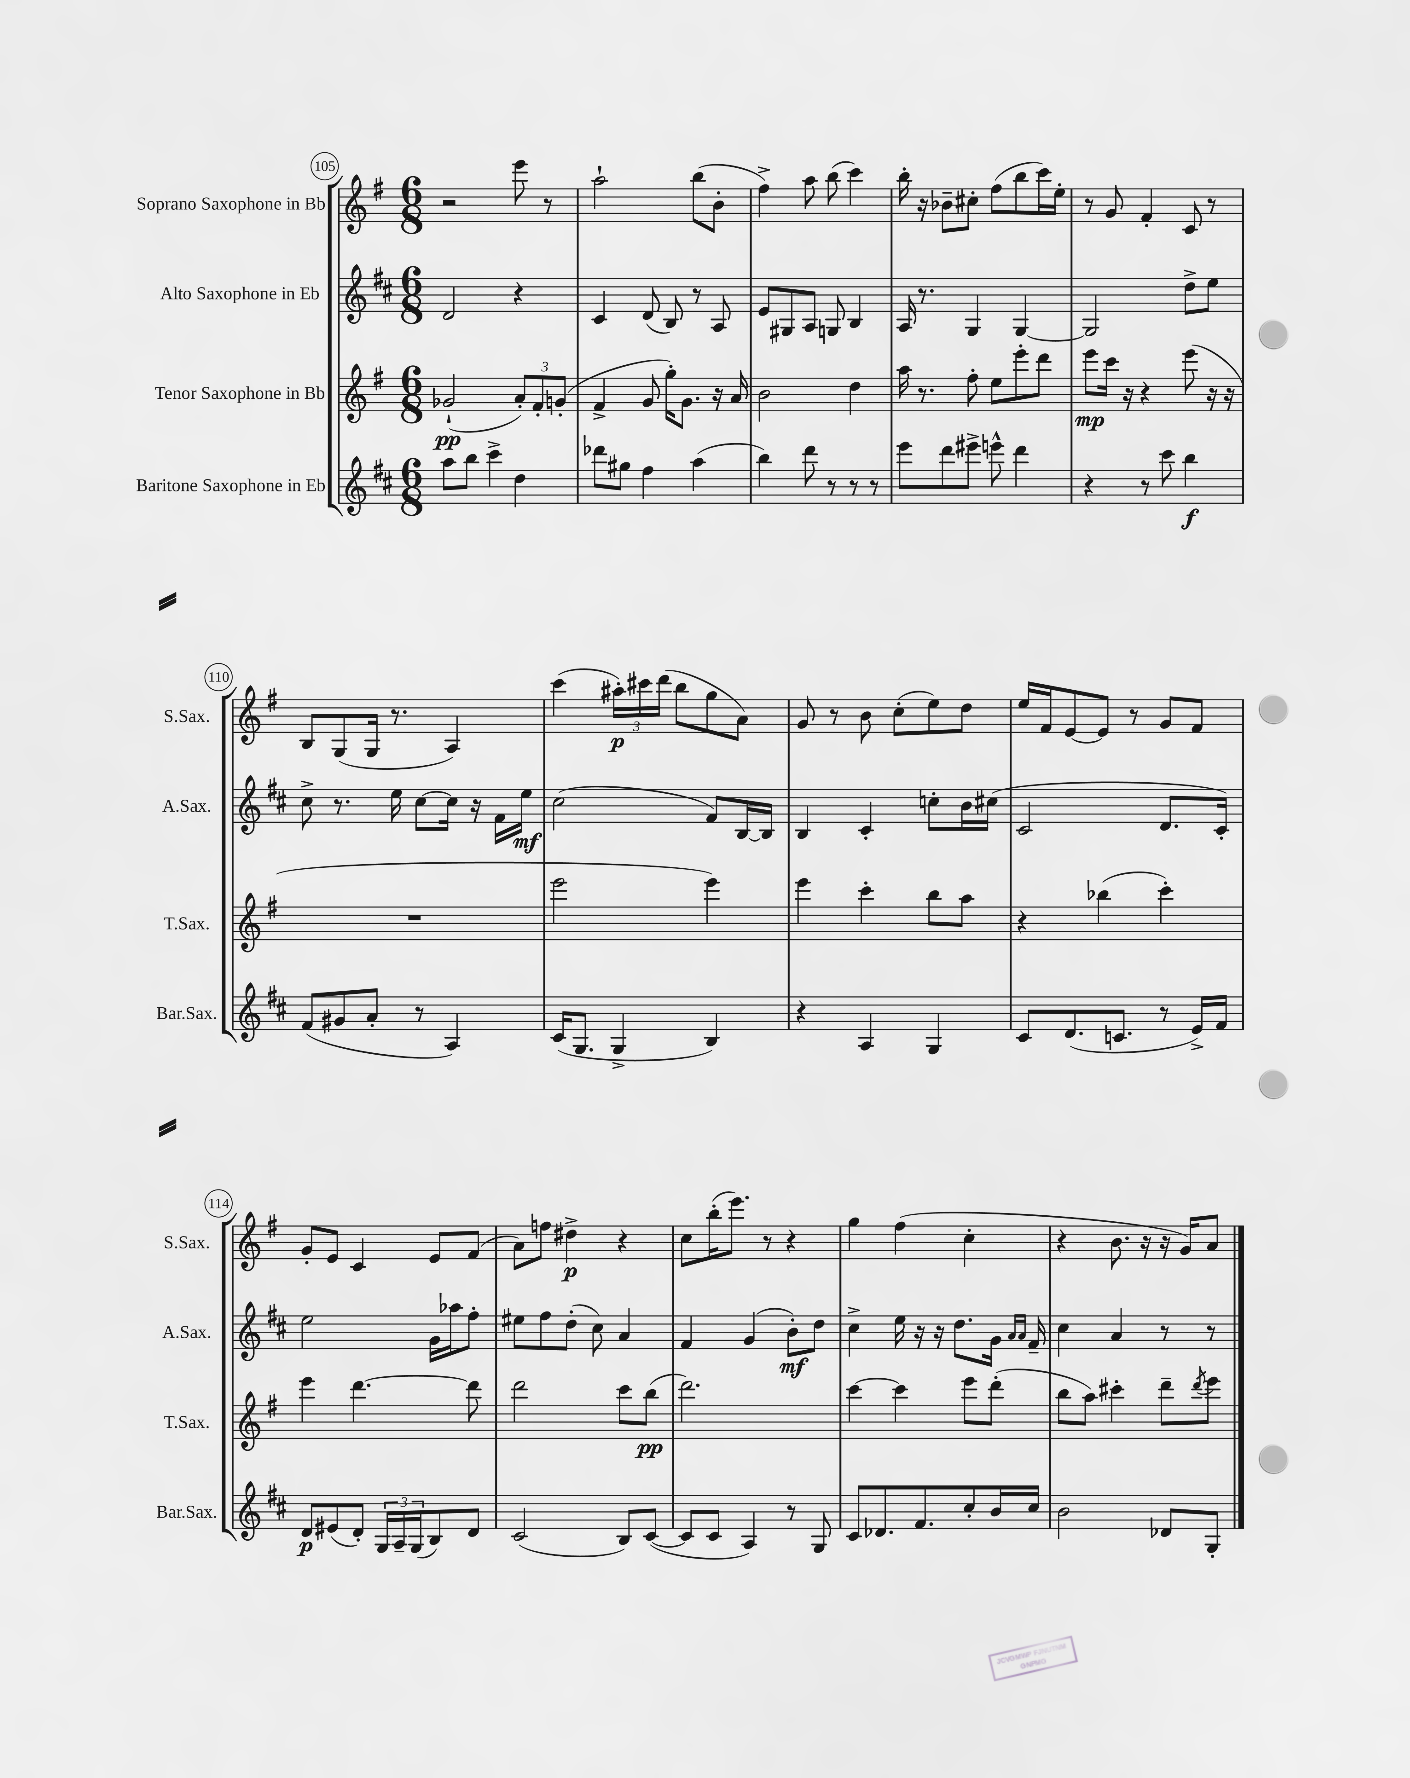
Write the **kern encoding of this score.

**kern	**kern	**kern	**kern
*staff4	*staff3	*staff2	*staff1
*clefG2	*clefG2	*clefG2	*clefG2
*k[f#c#]	*k[f#]	*k[f#c#]	*k[f#]
*M6/8	*M6/8	*M6/8	*M6/8
8aa	(2g-`	2d	2r
8bb	.	.	.
4ccc#^	.	.	.
4dd	12a')	4r	8eee
.	12f#'	.	.
.	.	.	8r
.	(12g'	.	.
=	=	=	=
8ddd-	4f#^	4c#	2aa`
8gg#	.	.	.
4ff#	8g	(8d	.
.	16gg')	8B)	.
.	8.g	.	.
(4aa	.	8r	(8bb
.	16r	8A	8b'
.	16a	.	.
=	=	=	=
4bb)	2b	8e	4ff#^)
.	.	8G#	.
8ddd	.	8A	8aa
8r	.	8G	(8bb
8r	4dd	4B	4ccc)
8r	.	.	.
=	=	=	=
8eee	16aa	16A	16bb'
.	8.r	8.r	16r
8ddd	.	.	8b-~
8eee#^	8ff#'	4G	8cc#'
8eee^^	8ee	.	(8ff#
4ddd	8eee'	[4G	8bb
.	8ddd	.	16ccc)
.	.	.	16ee'
=	=	=	=
4r	8eee	2G]	8r
.	16ccc	.	8g
.	16r	.	.
8r	4r	.	4f#'
8ccc#	.	.	.
4bb	(8eee	8dd^	8c
.	16r	8ee	8r
.	16r	.	.
=	=	=	=
(8f#	2.r	8cc#^	8B
8g#	.	8.r	(8G
8a'	.	.	16G
.	.	16ee	8.r
8r	.	[8cc#	.
4A)	.	16cc#]	4A)
.	.	16r	.
.	.	16f#	.
.	.	16ee	.
=	=	=	=
(16c#	2eee	(2cc#	(4ccc
8.G	.	.	.
4G^	.	.	24aa#')
.	.	.	24ccc#
.	.	.	(24ddd
.	.	.	8bb
4B)	4eee)	8f#)	8gg
.	.	[16B	8a)
.	.	16B]	.
=	=	=	=
4r	4eee	4B	8g
.	.	.	8r
4A	4ccc'	4c#'	8b
.	.	.	(8cc'
4G	8bb	8cc'	8ee)
.	8aa	16b	8dd
.	.	(16cc#	.
=	=	=	=
8c#	4r	2c#	16ee
.	.	.	16f#
(8.d	.	.	[8e
.	(4bb-	.	8e]
8.c	.	.	.
.	.	.	8r
8r	4ccc')	8.d	8g
16e^)	.	.	8f#
16f#	.	16c#')	.
=	=	=	=
8d	4eee	2ee	8g'
(8e#	.	.	8e
8d')	[4.ddd	.	4c
24G	.	.	.
24A~	.	.	.
(24G	.	.	.
8B)	.	16g	8e
.	.	16aa-	.
8d	8ddd]	8ff#'	(8f#
=	=	=	=
(2c#	2ddd	8ee#	8a)
.	.	8ff#	8ff
.	.	(8dd'	4dd#^
.	.	8cc#)	.
8B)	8ccc	4a	4r
([8c#	(8bb	.	.
=	=	=	=
8c#]	2.ddd)	4f#	8cc
8c#	.	.	(16bb'
.	.	.	8.eee)
4A)	.	(4g	.
.	.	.	8r
8r	.	8b')	4r
8G	.	8dd	.
=	=	=	=
8c#	[4ccc	4cc#^	4gg
8.d-	.	.	.
.	4ccc]	16ee	(4ff#
8.f#	.	16r	.
.	.	16r	.
.	.	8.dd	.
8cc#'	8eee	.	4cc'
16b	(8ddd'	16g	.
.	.	16qqa	.
.	.	16qqa	.
16cc#	.	16f#~	.
=	=	=	=
2b	8bb	4cc#	4r
.	8aa)	.	.
.	4ccc#'	4a	8.b
.	.	.	16r
8d-	8ddd~	8r	16r
.	.	.	16g)
.	8qddd	.	.
8G'	8eee	8r	8a
==	==	==	==
*-	*-	*-	*-
